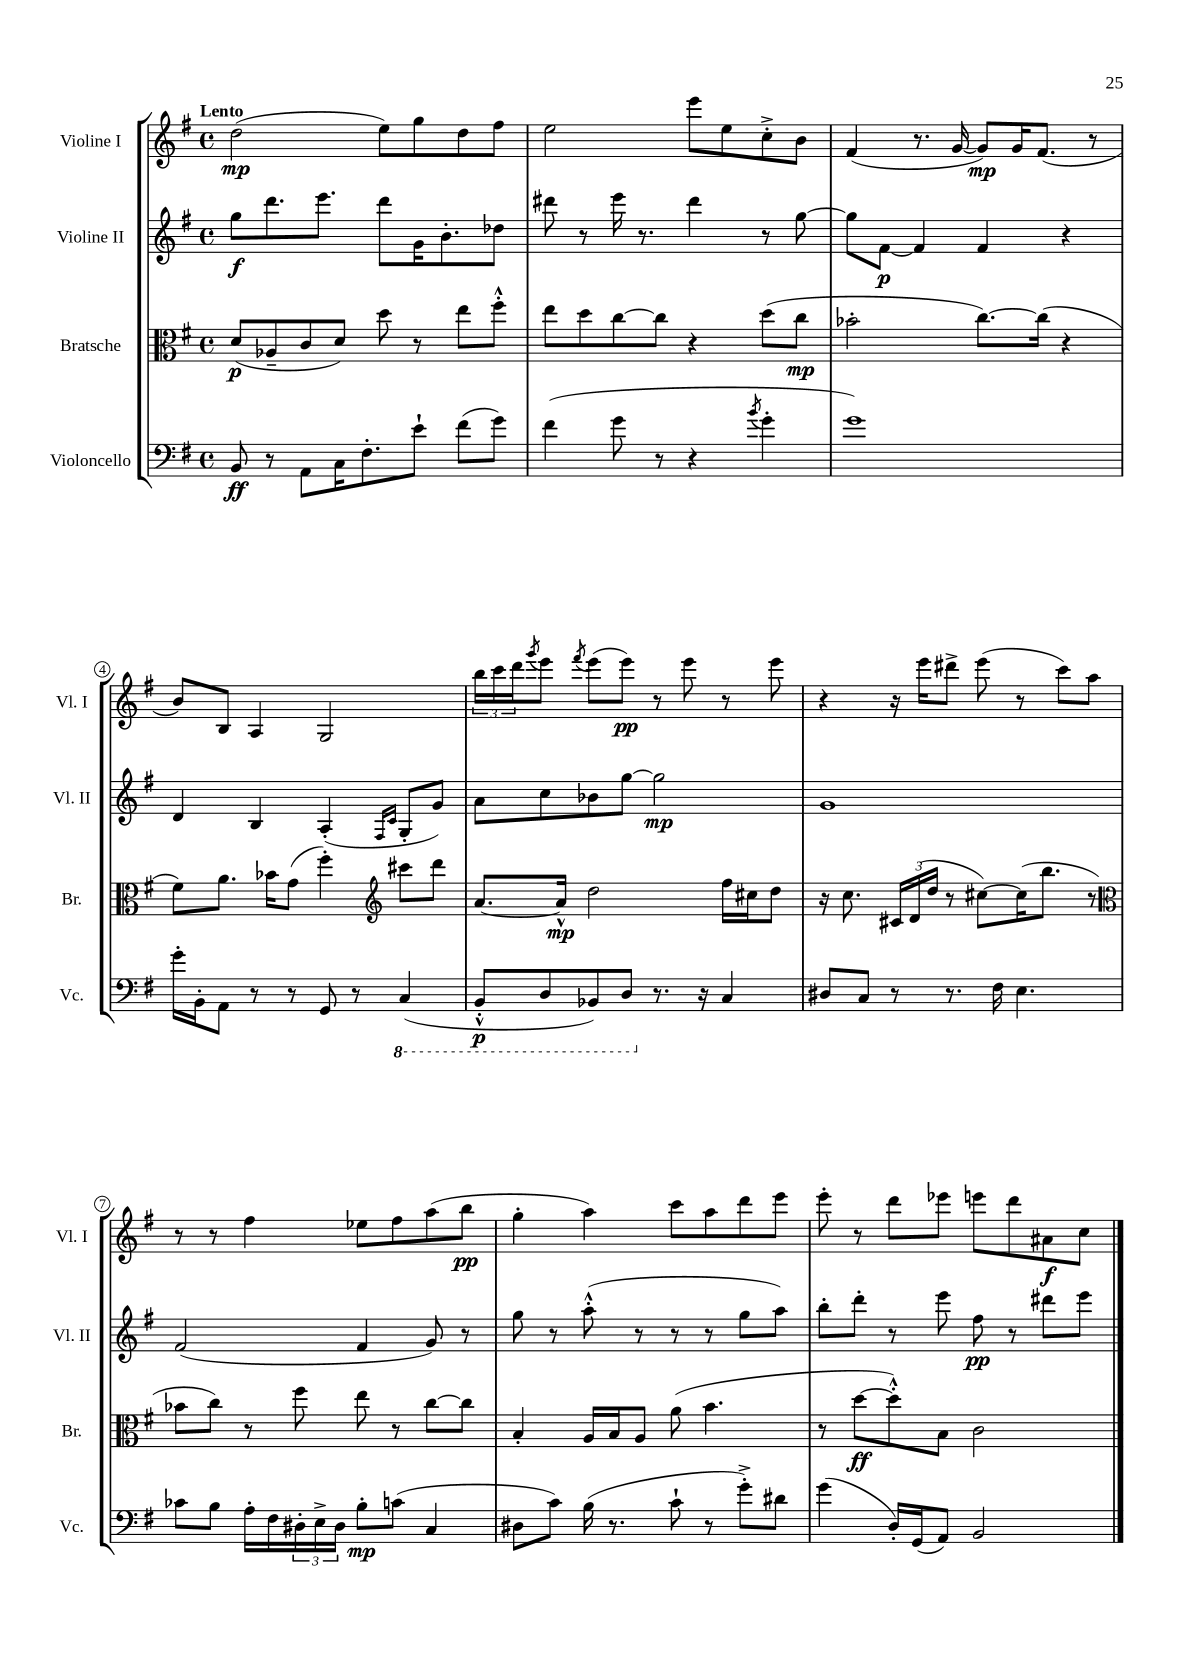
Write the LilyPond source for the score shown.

<<
\new StaffGroup <<
\new Staff = "s0" \with { instrumentName = "Violine I" shortInstrumentName = "Vl. I" } {
    \clef treble \key g \major \defaultTimeSignature \time 4/4 \tempo "Lento"
    d''2\mp( e''8) g''8 d''8 fis''8 |
    e''2 e'''8 e''8 c''8-.-> b'8 |
    fis'4( r8. g'16~ g'8\mp) g'16 fis'8.( r8 |
    b'8) b8 a4 g2 |
    \tuplet 3/2 { b''16 c'''16 d'''16 } \acciaccatura { g'''8 } e'''8 \acciaccatura { fis'''8 } e'''8( e'''8\pp) r8 e'''8 r8 e'''8 |
    r4 r16 e'''16 dis'''8-> e'''8( r8 c'''8) a''8 |
    r8 r8 fis''4 ees''8 fis''8 a''8( b''8\pp |
    g''4-. a''4) c'''8 a''8 d'''8 e'''8 |
    e'''8-. r8 d'''8 ees'''8 e'''8 d'''8 ais'8\f c''8 \bar "|." |
}
\new Staff = "s1" \with { instrumentName = "Violine II" shortInstrumentName = "Vl. II" } {
    \clef treble \key g \major \defaultTimeSignature \time 4/4
    g''8\f d'''8. e'''8. d'''8 g'16 b'8.-. des''8 |
    dis'''8 r8 e'''16 r8. dis'''4 r8 g''8~ |
    g''8 fis'8~\p fis'4 fis'4 r4 |
    d'4 b4 a4-.( \grace { fis16 c'16 } g8-. g'8) |
    a'8 c''8 bes'8 g''8~ g''2\mp |
    g'1 |
    fis'2( fis'4 g'8) r8 |
    g''8 r8 a''8-.-^( r8 r8 r8 g''8 a''8) |
    b''8-. d'''8-. r8 e'''8 fis''8\pp r8 dis'''8 e'''8 \bar "|." |
}
\new Staff = "s2" \with { instrumentName = "Bratsche" shortInstrumentName = "Br." } {
    \clef alto \key g \major \defaultTimeSignature \time 4/4
    d'8\p( aes8-- c'8 d'8) d''8 r8 e''8 fis''8-.-^ |
    e''8 d''8 c''8~ c''8 r4 d''8( c''8\mp |
    bes'2-. c''8.~) c''16( r4 |
    fis'8) a'8. bes'16 g'8( fis''4-.) \clef treble cis'''8 d'''8 |
    a'8.~ a'16-^\mp d''2 fis''16 cis''16 d''8 |
    r16 c''8. \tuplet 3/2 { cis'16 d'16( d''16 } r8 cis''8~) cis''16( b''8. r8 |
    \clef alto bes'8 c''8) r8 fis''8 e''8 r8 c''8~ c''8 |
    b4-. a16 b16 a8 a'8( b'4. |
    r8 d''8~\ff d''8-.-^) b8 c'2 \bar "|." |
}
\new Staff = "s3" \with { instrumentName = "Violoncello" shortInstrumentName = "Vc." } {
    \clef bass \key g \major \defaultTimeSignature \time 4/4
    b,8\ff r8 a,8 c16 fis8.-. e'8-! fis'8( g'8) |
    fis'4( g'8 r8 r4 \acciaccatura { b'8 } g'4-. |
    g'1) |
    g'16-. b,16-. a,8 r8 r8 g,8 r8 \ottava #-1 c,4( |
    b,,8-.-^\p d,8 bes,,8) d,8 \ottava #0 r8. r16 c4 |
    dis8 c8 r8 r8. fis16 e4. |
    ces'8 b8 a16-. fis16 \tuplet 3/2 { dis16-. e16-> dis16 } b8-.\mp c'8( c4 |
    dis8 c'8) b16( r8. c'8-! r8 g'8-.->) dis'8 |
    g'4( d16-.) g,16( a,8) b,2 \bar "|." |
}
>>
>>
\layout { \context { \Score \override BarNumber.stencil = #(make-stencil-circler 0.1 0.3 ly:text-interface::print) } }
